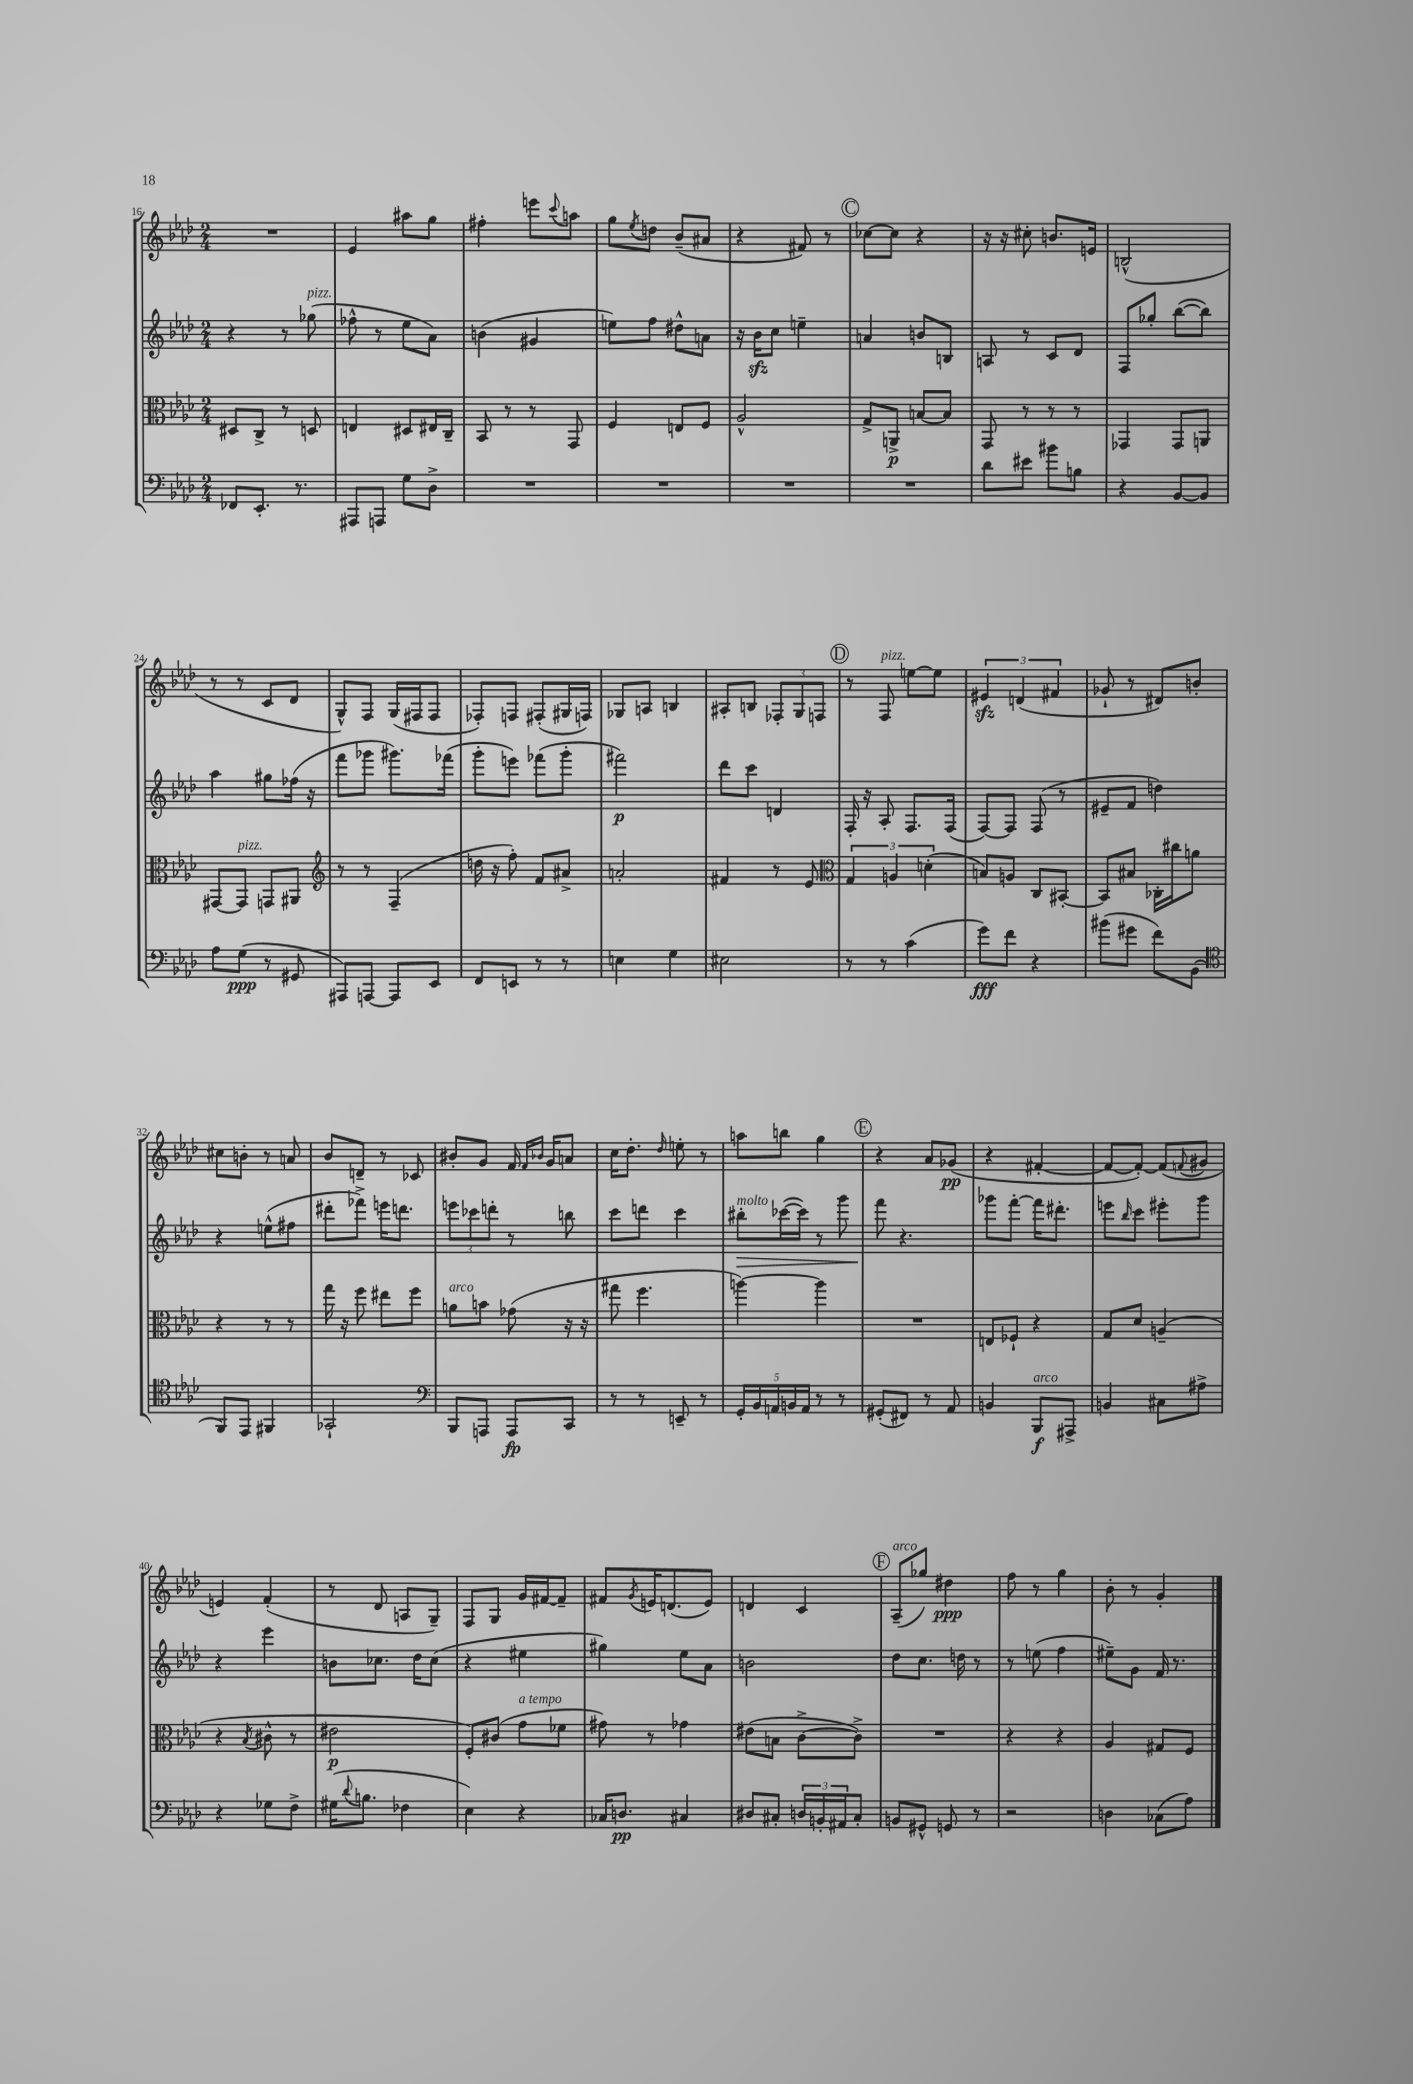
<<
\new StaffGroup <<
\new Staff = "s0" {
    \clef treble \key aes \major \numericTimeSignature \time 2/4
    R2 |
    ees'4 ais''8 g''8 |
    fis''4-. e'''8 \appoggiatura { c'''8 } a''8 |
    g''8 \acciaccatura { ees''8 } d''8 bes'8--( ais'8 |
    r4 fis'8) r8 |
    \mark \markup { \circle "C" } ces''8~ ces''8 r4 |
    r16 r16 cis''8-. b'8. e'16 |
    b2-^( |
    r8 r8 c'8 des'8 |
    g8-^) f8 g16( fis16 fis8 |
    fes8-.) f8 fis8-.( gis16 f16) |
    ges8 a8 b4 |
    ais8-. b8 \tuplet 3/2 { fes8-. g8 f8 } |
    \mark \markup { \circle "D" } r8 f8^\markup { \italic "pizz." } e''8~ e''8 |
    \tuplet 3/2 { eis'4\sfz d'4( fis'4 } |
    ges'8-! r8 dis'8) b'8-. |
    cis''8 b'8-. r8 a'8 |
    bes'8 d'8-- r8 ces'8 |
    bis'8-. g'8 f'16 \grace { f'16 bes'16 } g'16 a'8 |
    c''16 des''8.-. \grace { des''16 } e''8-. r8 |
    a''8 b''8 g''4 |
    \mark \markup { \circle "E" } r4 aes'8 ges'8\pp( |
    r4 fis'4~-. |
    fis'8~ fis'8~-.) fis'8( \appoggiatura { f'8 } gis'8 |
    e'4) f'4-.( |
    r8 des'8 a8 g8--) |
    f8 g8 g'16 fis'16~ fis'8-- |
    fis'8 \acciaccatura { g'8 } e'16 d'8.( e'8) |
    d'4 c'4 |
    \mark \markup { \circle "F" } aes8--^\markup { \italic "arco" }( ges''8) dis''4\ppp |
    f''8 r8 g''4 |
    bes'8-. r8 g'4-. \bar "|." |
}
\new Staff = "s1" {
    \clef treble \key aes \major \numericTimeSignature \time 2/4
    r4 r8 ges''8^\markup { \italic "pizz." }( |
    fes''8-^ r8 ees''8 aes'8) |
    b'4( gis'4 |
    e''8) f''8 dis''8-^ a'8 |
    r16 bes'16\sfz c''8 e''4-- |
    \mark \markup { \circle "C" } a'4 b'8 b8 |
    a8 r8 c'8 des'8 |
    f8 ges''8-. bes''8~( bes''8) |
    aes''4 gis''8 fes''16( r16 |
    f'''8 ges'''8 gis'''8.) fes'''16( |
    g'''8-. e'''8) fes'''8( g'''8-. |
    fis'''2\p) |
    des'''8 c'''8 d'4 |
    \mark \markup { \circle "D" } f16-. r16 aes8-. f8. f16( |
    f8~) f8 f8( r8 |
    eis'8-- f'8 d''4) |
    r4 e''8-^( fis''8 |
    dis'''8-. fes'''8->) e'''16 d'''8. |
    \tuplet 3/2 { e'''8 ces'''8 d'''8-. } r8 b''8 |
    c'''8 d'''8 c'''4 |
    bis''8-.\>^\markup { \italic "molto" } ces'''16~( ces'''16) r8 g'''8 |
    \mark \markup { \circle "E" } f'''8\! r4. |
    ges'''8 f'''8~-. f'''16 dis'''8.-. |
    e'''8 \grace { bes''16 } c'''8 eis'''8-. g'''8 |
    r4 ees'''4 |
    b'8 ces''8. des''16 ces''8( |
    r4 eis''4 |
    gis''4) ees''8 aes'8 |
    b'2 |
    \mark \markup { \circle "F" } des''8 c''8. d''16 r8 |
    r8 e''8( f''4 |
    eis''8--) g'8 f'16 r8. \bar "|." |
}
\new Staff = "s2" {
    \clef alto \key aes \major \numericTimeSignature \time 2/4
    dis8 c8-> r8 d8 |
    e4 dis8 eis16 c16-- |
    bes,8 r8 r8 g,8 |
    f4 e8 f8 |
    aes2-^ |
    \mark \markup { \circle "C" } g8-> a,8->\p b8~ b8 |
    g,8 r8 r8 r8 |
    ges,4 ges,8 a,8 |
    gis,8~ gis,8^\markup { \italic "pizz." } g,8 ais,8 |
    \clef treble r8 r8 f4--( |
    d''16 r16 f''8-.) f'8 ais'8-> |
    a'2-. |
    fis'4 r8 ees'8 |
    \mark \markup { \circle "D" } \clef alto \tuplet 3/2 { g4 a4 d'4-.( } |
    b8) a8 c8 bis,8~-. |
    bis,8 bis8 ces16-. cis''16 a'8 |
    r4 r8 r8 |
    g''16 r16 f''8 eis''8 f''8 |
    a'8^\markup { \italic "arco" } b'8 ges'8( r16 r16 |
    gis''8 f''4. |
    a''4~) a''4 |
    \mark \markup { \circle "E" } R2 |
    e8 fes8-! r4 |
    g8 des'8 a4--( |
    r4 \acciaccatura { bes8 } cis'8-^ r8 |
    eis'2\p |
    f8-.) cis'8( g'8^\markup { \italic "a tempo" } fes'8 |
    gis'8) r8 ges'4 |
    eis'8( b8 c'8~-> c'8->) |
    \mark \markup { \circle "F" } R2 |
    r4 r4 |
    aes4 gis8 f8 \bar "|." |
}
\new Staff = "s3" {
    \clef bass \key aes \major \numericTimeSignature \time 2/4
    fes,8 ees,8.-. r8. |
    ais,,8 a,,8 g8 des8-> |
    R2 |
    R2 |
    R2 |
    \mark \markup { \circle "C" } R2 |
    des'8 eis'8 bis'8 b8 |
    r4 bes,8~ bes,8 |
    aes8 g8\ppp( r8 gis,8 |
    ais,,8) a,,8~ a,,8 ees,8 |
    f,8 e,8 r8 r8 |
    e4 g4 |
    eis2 |
    \mark \markup { \circle "D" } r8 r8 c'4( |
    g'8\fff) f'8 r4 |
    bis'8( gis'8 f'8) bes,8( |
    \clef tenor f,8) ees,8 fis,4 |
    ges,2-! |
    \clef bass bes,,8 a,,8 a,,8\fp c,8 |
    r8 r8 e,8-- r8 |
    \tuplet 5/4 { g,16-. bes,16 a,16 b,16 a,16 } r8 r8 |
    \mark \markup { \circle "E" } gis,8-.( fis,8) r8 aes,8 |
    b,4 bes,,8\f^\markup { \italic "arco" } ais,,8-> |
    b,4 cis8 ais8-> |
    r4 ges8 f8-> |
    gis16( \appoggiatura { des'8 } b8. fes4 |
    ees4) r4 |
    ces16 d8.\pp cis4 |
    dis8 cis8-. \tuplet 3/2 { d16 b,16-. ais,16 } cis8-. |
    \mark \markup { \circle "F" } b,8 gis,8-^ g,8 r8 |
    r2 |
    d4 ces8( aes8) \bar "|." |
}
>>
>>
\layout { \context { \Score currentBarNumber = #16 } }
